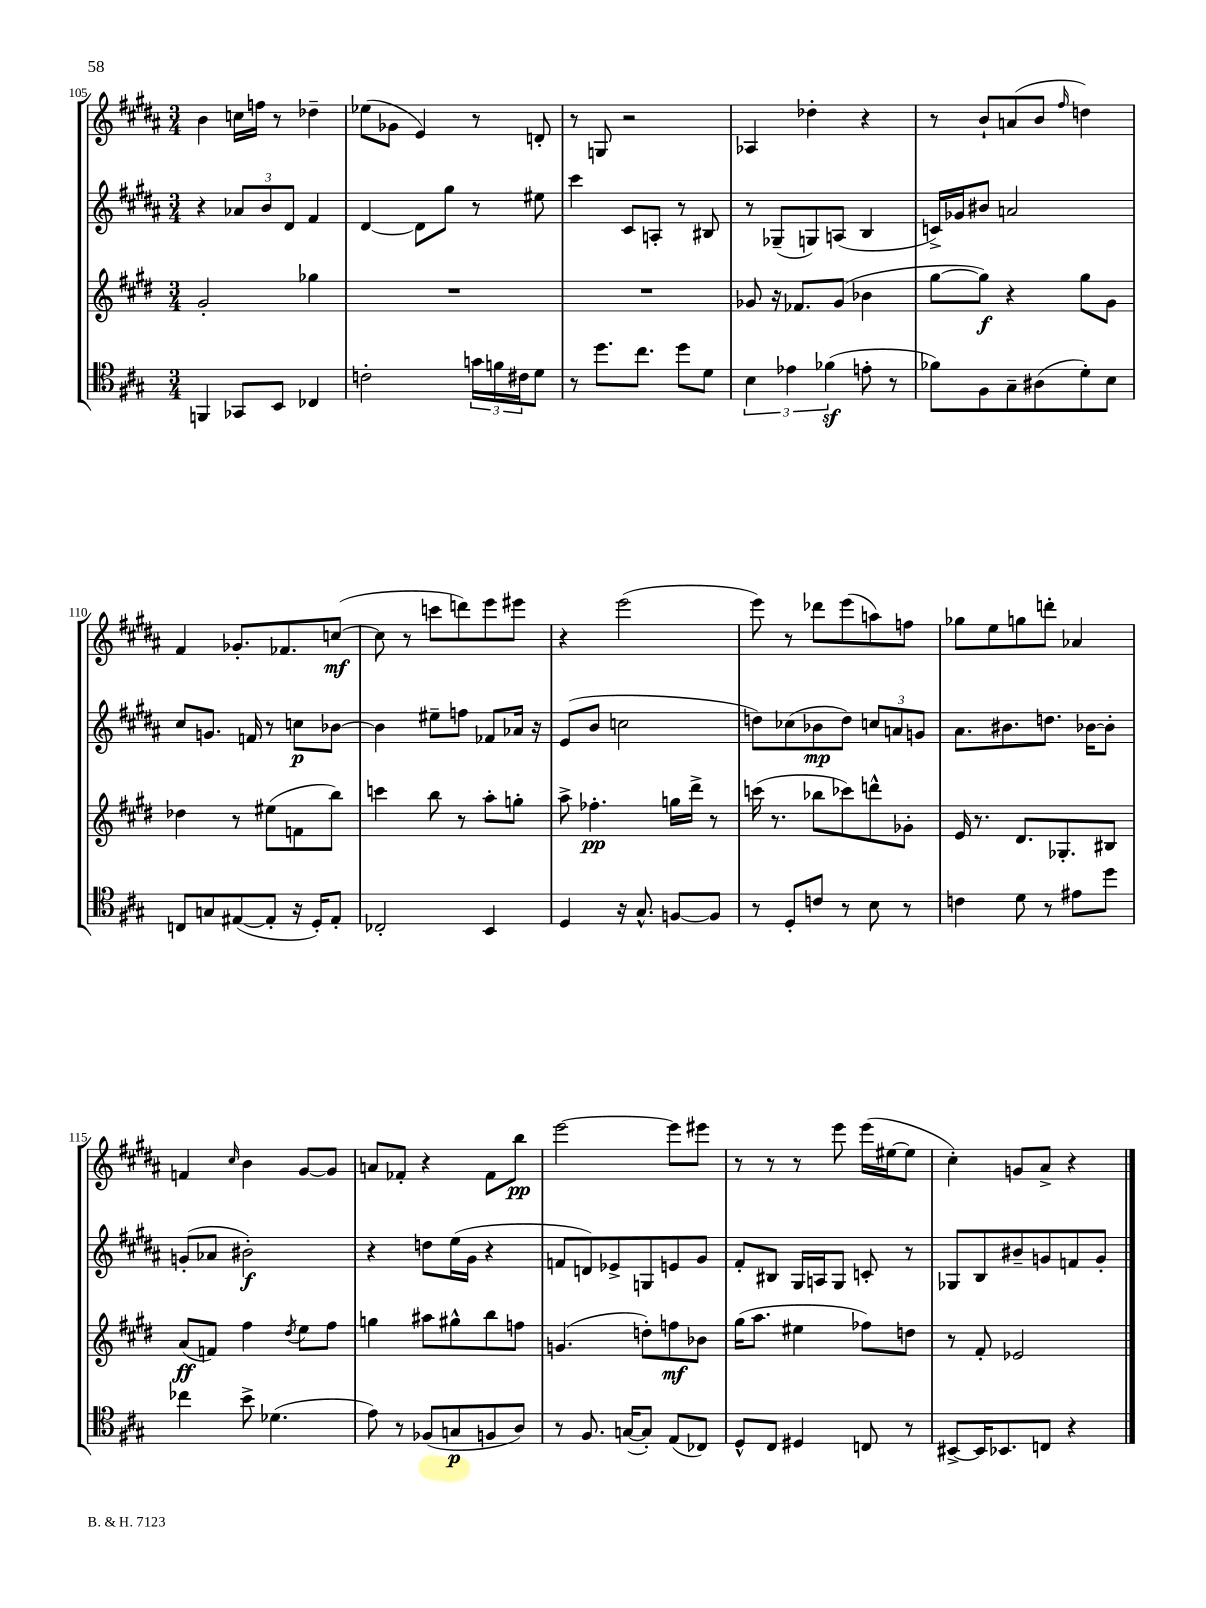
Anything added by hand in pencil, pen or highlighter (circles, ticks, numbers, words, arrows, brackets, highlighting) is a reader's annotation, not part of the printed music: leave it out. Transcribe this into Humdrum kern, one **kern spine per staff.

**kern	**dynam	**kern	**dynam	**kern	**dynam	**kern	**dynam
*part4	*part4	*part3	*part3	*part2	*part2	*part1	*part1
*staff4	*staff4	*staff3	*staff3	*staff2	*staff2	*staff1	*staff1
*clefC4	*	*clefG2	*	*clefG2	*	*clefG2	*
*k[f#c#g#]	*	*k[f#c#g#d#]	*	*k[f#c#g#d#a#]	*	*k[f#c#g#d#a#]	*
*M3/4	*	*M3/4	*	*M3/4	*	*M3/4	*
=105	=105	=105	=105	=105	=105	=105	=105
4FFn/	.	2g#'/	.	4r	.	4b\	.
8GG-X/L	.	.	.	12a-X/L	.	16ccn\LL	.
.	.	.	.	.	.	16ffn\JJ	.
.	.	.	.	12b/	.	.	.
8BB/J	.	.	.	.	.	8r	.
.	.	.	.	12d#/J	.	.	.
4C-X/	.	4gg-X\	.	4f#/	.	4dd-X~\	.
=106	=106	=106	=106	=106	=106	=106	=106
2cn'\	.	2.r	.	[4d#/	.	(8ee-X\L	.
.	.	.	.	.	.	8g-X\J	.
.	.	.	.	8d#\L]	.	4e/)	.
.	.	.	.	8gg#\J	.	.	.
24gn\LL	.	.	.	8r	.	8r	.
24fn\	.	.	.	.	.	.	.
24c#X\J	.	.	.	.	.	.	.
8d\J	.	.	.	8ee#X\	.	8dn'/	.
=107	=107	=107	=107	=107	=107	=107	=107
8r	.	2.r	.	4ccc#\	.	8r	.
8.dd\L	.	.	.	.	.	8Gn/	.
.	.	.	.	8c#/L	.	2r	.
8.cc#\J	.	.	.	.	.	.	.
.	.	.	.	8An'/J	.	.	.
8dd\L	.	.	.	8r	.	.	.
8d\J	.	.	.	8B#X/	.	.	.
=108	=108	=108	=108	=108	=108	=108	=108
6B\	.	8g-X/	.	8r	.	4A-X/	.
.	.	16r	.	(8G-X~/L	.	.	.
6e-X\	.	.	.	.	.	.	.
.	.	8.f-X/L	.	.	.	.	.
.	.	.	.	8Gn/)	.	4dd-X'\	.
(6f-Xz\	.	.	.	.	.	.	.
.	.	(8g-/J	.	(8An/J	.	.	.
8en'\	.	4b-X\	.	4B/	.	4r	.
8r	.	.	.	.	.	.	.
=109	=109	=109	=109	=109	=109	=109	=109
8f-X\L)	.	[8gg#\L	.	16cn^/LL)	.	8r	.
.	.	.	.	16g-X/J	.	.	.
8F#\	.	8gg#\J])	f	8b#X/J	.	8b`/L	.
8G#~\	.	4r	.	2an/	.	(8an/	.
(8A#X\	.	.	.	.	.	8b/J	.
.	.	.	.	.	.	16qqff#/	.
8d'\)	.	8gg#\L	.	.	.	4ddn\)	.
8B\J	.	8g#\J	.	.	.	.	.
!!LO:LB:g=z
=110	=110	=110	=110	=110	=110	=110	=110
8Cn/L	.	4dd-X\	.	8cc#/L	.	4f#/	.
8Gn/	.	.	.	8.gn/J	.	.	.
([8E#X/	.	8r	.	.	.	8.g-X'/L	.
.	.	.	.	16fn/	.	.	.
8E#'/J]	.	(8ee#X\L	.	8r	.	.	.
.	.	.	.	.	.	8.f-X/	.
16r	.	8fn\	.	8ccn\L	p	.	.
16D'/KL)	.	.	.	.	.	.	.
8E#'/J	.	8bb\J)	.	[8b-X\J	.	([8ccn/J	mf
=111	=111	=111	=111	=111	=111	=111	=111
2C-X'/	.	4cccn\	.	4b-\]	.	8cc\]	.
.	.	.	.	.	.	8r	.
.	.	8bb\	.	8ee#X~\L	.	8cccn\L	.
.	.	8r	.	8ffn\J	.	8dddn\)	.
4BB/	.	8aa'\L	.	8f-X/L	.	8eee\	.
.	.	8ggn'\J	.	16a-X/Jk	.	8eee#X\J	.
.	.	.	.	16r	.	.	.
=112	=112	=112	=112	=112	=112	=112	=112
4D/	.	8aa^\	.	(8e/L	.	4r	.
.	.	4.ff-X'\	pp	8b/J	.	.	.
16r	.	.	.	2ccn\	.	(2eee\	.
8.G#^^/	.	.	.	.	.	.	.
[8Fn/L	.	16ggn\LL	.	.	.	.	.
.	.	16ddd#^\JJ	.	.	.	.	.
8F/J]	.	8r	.	.	.	.	.
=113	=113	=113	=113	=113	=113	=113	=113
8r	.	(16cccn\	.	8ddn\L)	.	8eee\)	.
.	.	8.r	.	.	.	.	.
8D'/L	.	.	.	(8cc-X\	.	8r	.
8cn/J	.	8bb-X\L	.	8b-X\	mp	8ddd-X\L	.
8r	.	8ccc-X\)	.	8dd\J)	.	(8eee\	.
8B\	.	8dddn^^\	.	12ccn/L	.	8aan\)	.
.	.	.	.	12an/	.	.	.
8r	.	8g-X'\J	.	.	.	8ffn\J	.
.	.	.	.	12gn/J	.	.	.
=114	=114	=114	=114	=114	=114	=114	=114
4cn\	.	16e/	.	8.a#\L	.	8gg-X\L	.
.	.	8.r	.	.	.	.	.
.	.	.	.	.	.	8ee\	.
.	.	.	.	8.b#X\	.	.	.
8d\	.	8.d#/L	.	.	.	8ggn\	.
8r	.	.	.	8.ddn\J	.	8dddn'\J	.
.	.	8.G-X'/	.	.	.	.	.
8e#X\L	.	.	.	.	.	4a-X/	.
.	.	.	.	[16b-X\KL	.	.	.
8dd\J	.	8B#X/J	.	8b-'\J]	.	.	.
!!LO:LB:g=z
=115	=115	=115	=115	=115	=115	=115	=115
4cc-X\	.	(8a/L	ff	(8gn'/L	.	4fn/	.
.	.	8fn/J)	.	8a-X/J	.	.	.
.	.	.	.	.	.	16qqcc#/	.
8b^\	.	4ff#\	.	2b#X'\)	f	4b\	.
(4.d-X\	.	.	.	.	.	.	.
.	.	8qdd#/	.	.	.	.	.
.	.	8ee\L	.	.	.	[8g#/L	.
.	.	8ff#\J	.	.	.	8g#/J]	.
=116	=116	=116	=116	=116	=116	=116	=116
8e\)	.	4ggn\	.	4r	.	8an/L	.
8r	.	.	.	.	.	8f-X'/J	.
(8F-X/L	.	8aa#X\L	.	8ddn\L	.	4r	.
8Gn/	p	8gg#X^^\	.	(16ee\L	.	.	.
.	.	.	.	16g#\JJ	.	.	.
8Fn/	.	8bb\	.	4r	.	8f-\L	.
8A/J)	.	8ffn\J	.	.	.	8bb\J	pp
=117	=117	=117	=117	=117	=117	=117	=117
8r	.	(4.gn/	.	8fn/L	.	[2eee\	.
8.F#/	.	.	.	8dn/)	.	.	.
.	.	.	.	8e-X^/	.	.	.
([16Gn/KL	.	.	.	.	.	.	.
8G'/J])	.	8ddn'\L)	.	8Gn/	.	.	.
(8E/L	.	8ffn\	mf	8en/	.	8eee\L]	.
8C-X/J)	.	8b-X\J	.	8g#/J	.	8eee#X\J	.
=118	=118	=118	=118	=118	=118	=118	=118
8D^^/L	.	(16gg#\KL	.	8f#'/L	.	8r	.
.	.	8.aa\J	.	.	.	.	.
8C#/J	.	.	.	8B#X/J	.	8r	.
4D#X/	.	4ee#X\	.	16G#/LL	.	8r	.
.	.	.	.	16An/J	.	.	.
.	.	.	.	8G#/J	.	8eee\	.
8Cn/	.	8ff-X\L)	.	8cn'/	.	(16eee\LL	.
.	.	.	.	.	.	[16ee#X\J	.
8r	.	8ddn\J	.	8r	.	8ee#\J]	.
=119	=119	=119	=119	=119	=119	=119	=119
[8BB#X^/L	.	8r	.	8G-X/L	.	4cc#'\)	.
16BB#/K]	.	8f#'/	.	8B/	.	.	.
8.BB-X/	.	.	.	.	.	.	.
.	.	2e-X/	.	8b#X~/	.	8gn/L	.
8Cn/J	.	.	.	8gn/	.	8a#^/J	.
4r	.	.	.	8fn/	.	4r	.
.	.	.	.	8g'/J	.	.	.
==	==	==	==	==	==	==	==
*-	*-	*-	*-	*-	*-	*-	*-
